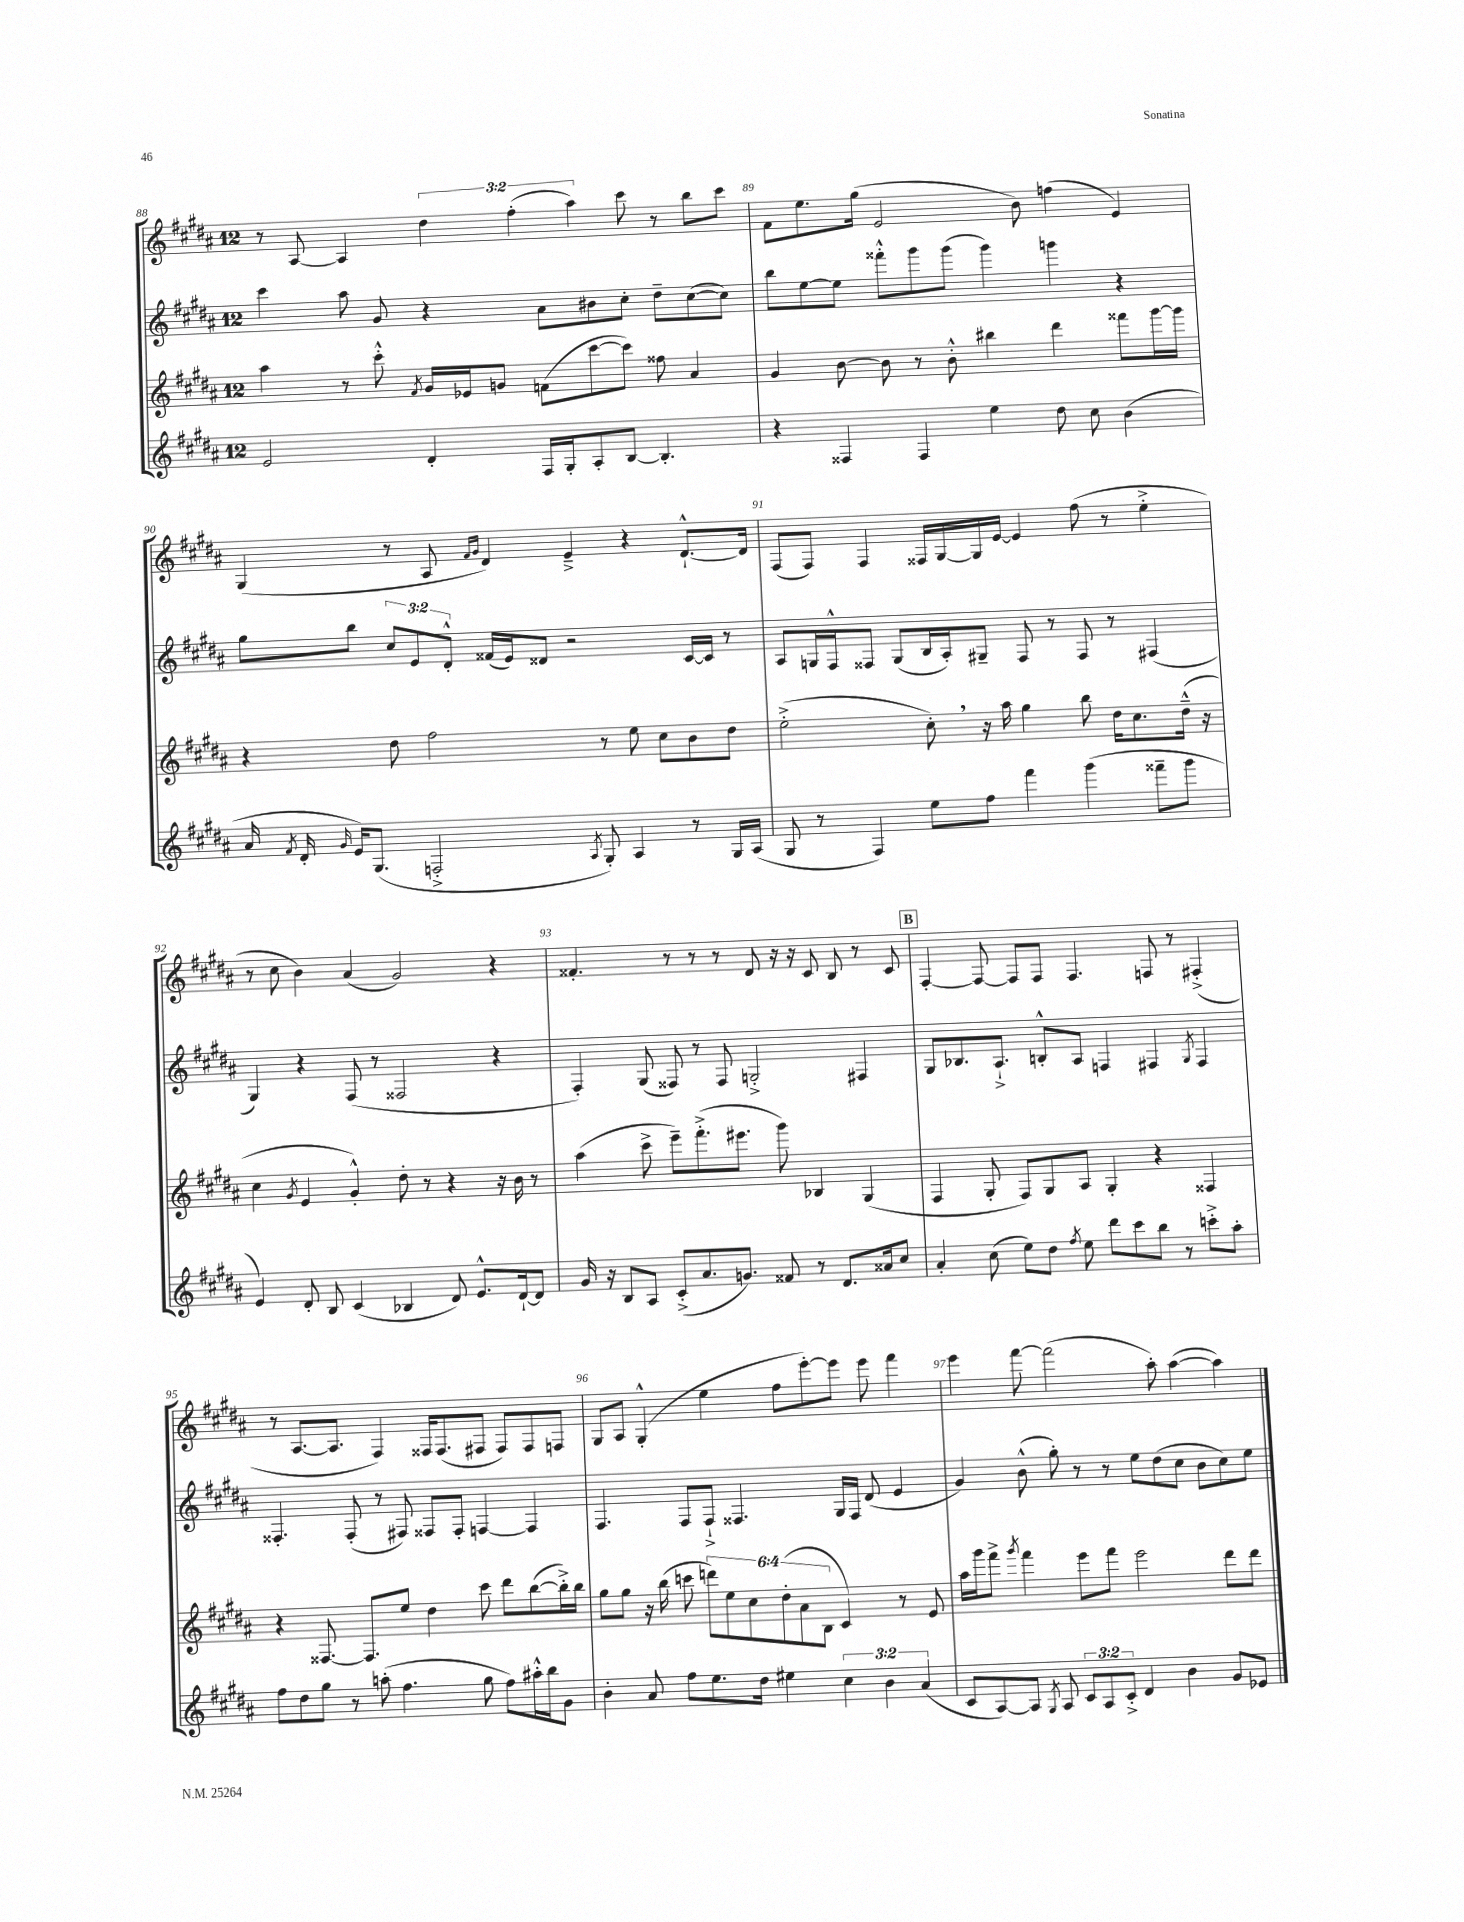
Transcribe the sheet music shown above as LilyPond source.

<<
\new StaffGroup <<
\new Staff = "s0" {
    \clef treble \key b \major \once \override Staff.TimeSignature.style = #'single-digit \time 12/8 \override Staff.TupletNumber.text = #tuplet-number::calc-fraction-text
    \autoBeamOff r8 ais8~ ais4 \tuplet 3/2 { dis''4 fis''4-.( ais''4) } cis'''8 r8 b''8[ cis'''8] |
    fis'8[ e''8. gis''16]( e'2 b'8) f''4( e'4) |
    gis4( r8 ais8 \grace { fis'16[ gis'16] } dis'4) e'4---> r4 dis'8.[~-!-^ dis'16] |
    fis8[( fis8]) fis4 fisis16[ gis16~ gis16 e'16]~ e'4 fis''8( r8 e''4-.-> |
    r8 cis''8 b'4) ais'4( gis'2) r4 |
    fisis'4.-. r8 r8 r8 dis'8 r16 r16 cis'8 b8 r8 cis'8 |
    \mark \markup { \box "B" } fis4~-. fis8~ fis8[ fis8] fis4. f8 r8 fis4-.->( |
    r8 ais8.[~ ais8.] fis4) fisis16[ fisis8.( fis8] fis8[) fis8 f8] |
    gis8[ ais8] gis4-.-^( e''4 fis''8[ e'''8~-.) e'''8] e'''8 fis'''4 |
    e'''4 fis'''8~ fis'''2( ais''8-.) ais''4~( ais''4) \bar "|." |
}
\new Staff = "s1" {
    \clef treble \key b \major \once \override Staff.TimeSignature.style = #'single-digit \time 12/8 \override Staff.TupletNumber.text = #tuplet-number::calc-fraction-text
    \autoBeamOff cis'''4 ais''8 gis'8 r4 ais'8[ bis'8 cis''8]-. dis''8[-- cis''8~( cis''8]) |
    b''8[ e''8~ e''8] fisis'''8[-.-^ gis'''8 gis'''8]( gis'''4) g'''4 r4 |
    gis''8[ b''8] \tuplet 3/2 { cis''8[ e'8 dis'8]-.-^ } fisis'16[( e'16) disis'8] r2 cis'16[~ cis'16] r8 |
    ais8[ g16 fis16-^ fisis8] g8[( b16 ais16-.) gis8]-- fisis8 r8 fisis8 r8 fis4( |
    gis4) r4 fis8( r8 fisis2 r4 |
    fis4-.) gis8( fisis8) r8 fisis8 g2-.-> fis4 |
    \mark \markup { \box "B" } gis8[ bes8. ais8.]-!-> b8[-.-^ ais8] f4 fis4 \acciaccatura { gis8 } fis4 |
    fisis4.-. fisis8-.( r8 fis8) fisis8[ fisis8]-. f4~ f4 |
    fis4. fis8[ fis8]-!-> fisis4. gis16[ fisis16] dis'8( e'4 |
    gis'4) b'8-^( gis''8-.) r8 r8 e''8[ dis''8( cis''8] b'8[ cis''8) e''8] \bar "|." |
}
\new Staff = "s2" {
    \clef treble \key b \major \once \override Staff.TimeSignature.style = #'single-digit \time 12/8 \override Staff.TupletNumber.text = #tuplet-number::calc-fraction-text
    \autoBeamOff ais''4 r8 cis'''8-.-^ \acciaccatura { fis'8 } gis'16[ ees'16 g'8] f'8[( cis'''8~ cis'''8]) fisis''8 ais'4 |
    gis'4 b'8~ b'8 r8 b'8-.-^ bis''4 dis'''4 fisis'''8[ gis'''16~ gis'''16] |
    r4 dis''8 fis''2 r8 e''8 cis''8[ b'8 dis''8] |
    e''2-.->( cis''8-.) \breathe r16 ais''16 gis''4 b''8 dis''16[ cis''8. dis''16]---^( r16 |
    cis''4 \acciaccatura { gis'8 } e'4 gis'4-.-^) dis''8-. r8 r4 r16 b'16 r8 |
    ais''4( cis'''8-> e'''8[--) fis'''8.-.->( eis'''8.] gis'''8) bes4 gis4( |
    \mark \markup { \box "B" } fis4 gis8-. fis8[) gis8 ais8] gis4-. r4 fisis4 |
    r4 fisis8.~ fisis8.[ e''8] dis''4 cis'''8 dis'''8[ b''8~( b''16-.->) b''16] |
    gis''8[ gis''8] r16 b''16( c'''8 \tuplet 6/4 { d'''8[) e''8 cis''8 dis''8-.( ais'8 b8] } cis'4) r8 e'8 |
    ais''16[ gis'''16 fis'''8]-> \acciaccatura { gis'''8 } fis'''4 e'''8[ fis'''8] e'''2 dis'''8[ dis'''8] \bar "|." |
}
\new Staff = "s3" {
    \clef treble \key b \major \once \override Staff.TimeSignature.style = #'single-digit \time 12/8 \override Staff.TupletNumber.text = #tuplet-number::calc-fraction-text
    \autoBeamOff e'2 dis'4-. fis16[ gis16-. ais8-. b8]~ b4.-. |
    r4 fisis4 fisis4 e''4 dis''8 cis''8 b'4( |
    ais'16 \acciaccatura { fis'8 } dis'16-. \grace { gis'16 } e'16[) gis8.]( f2-.-> \acciaccatura { ais8 } gis8-.) ais4 r8 gis16[ ais16]( |
    gis8 r8 fis4) e''8[ fis''8] fis'''4 gis'''4( fisis'''8[-- gis'''8] |
    e'4) dis'8-. b8 cis'4( bes4 dis'8) e'8.[-^ dis'16~-! dis'8] |
    gis'16 r16 b8[ ais8] cis'8[-.->( ais'8. g'8.]) fisis'8 r8 dis'8.[ aisis'16 cis''8] |
    \mark \markup { \box "B" } ais'4-. cis''8( e''8[) dis''8] \acciaccatura { fis''8 } e''8 dis'''8[ cis'''8 b''8] r8 c'''8[-.-> ais''8]-. |
    fis''8[ dis''8 gis''8] r8 a''8-.( fis''4. gis''8 fis''8[) ais''16-.-^ b''16 gis'8] |
    b'4-. ais'8 fis''8[ e''8. dis''16] eis''4 \tuplet 3/2 { cis''4 b'4 ais'4( } |
    cis'8[ ais8~) ais8] \acciaccatura { gis8 } ais8 \tuplet 3/2 { cis'8[ ais8 cis'8]-.-> } dis'4 b'4 gis'8[ ees'8] \bar "|." |
}
>>
>>
\layout { \context { \Score currentBarNumber = #88 \override BarNumber.break-visibility = ##(#f #t #t) barNumberVisibility = #all-bar-numbers-visible } }
